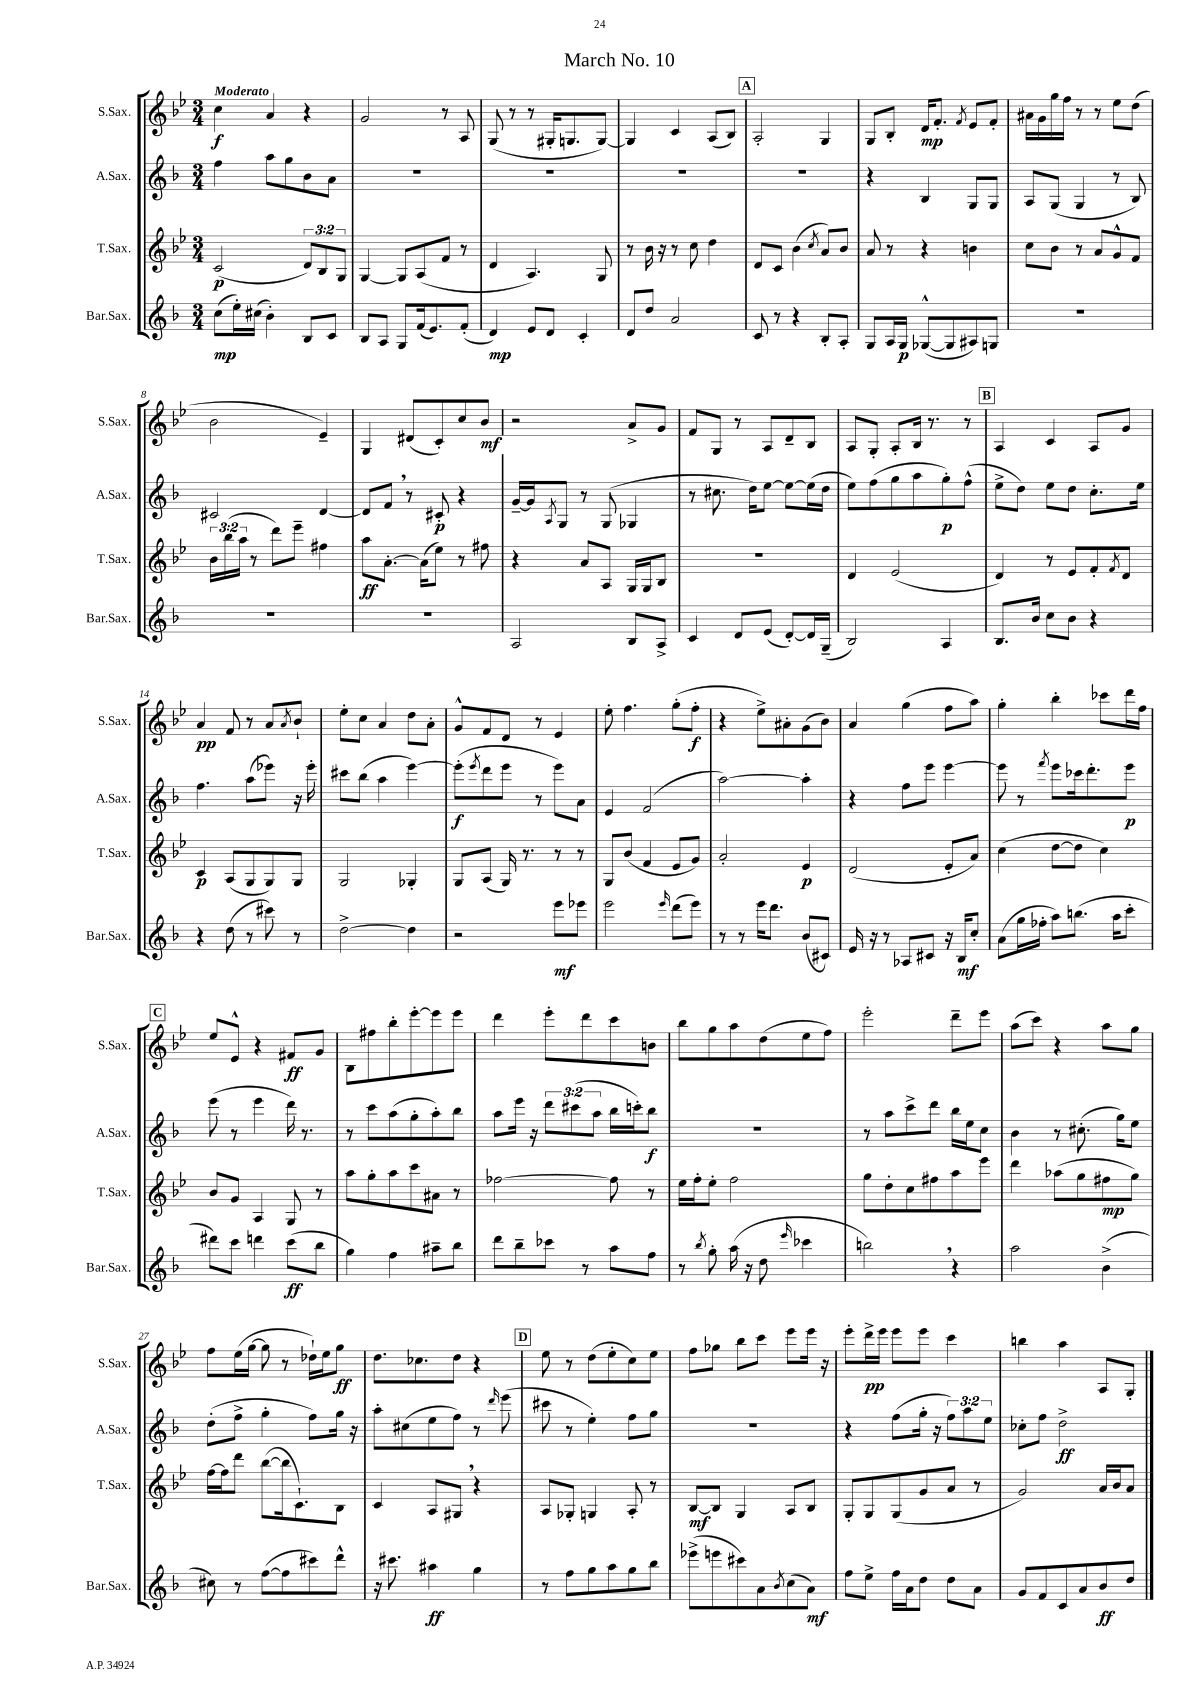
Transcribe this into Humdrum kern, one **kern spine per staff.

**kern	**dynam	**kern	**dynam	**kern	**dynam	**kern	**dynam
*part4	*part4	*part3	*part3	*part2	*part2	*part1	*part1
*staff4	*staff4	*staff3	*staff3	*staff2	*staff2	*staff1	*staff1
*I"Bar.Sax.	*	*I"T.Sax.	*	*I"A.Sax.	*	*I"S.Sax.	*
*I'Bar.Sax.	*	*I'T.Sax.	*	*I'A.Sax.	*	*I'S.Sax.	*
*clefG2	*	*clefG2	*	*clefG2	*	*clefG2	*
*k[b-]	*	*k[b-e-]	*	*k[b-]	*	*k[b-e-]	*
*M3/4	*	*M3/4	*	*M3/4	*	*M3/4	*
=1	=1	=1	=1	=1	=1	=1	=1
!	!	!	!	!	!	!LO:TX:a:B:t=Moderato	!
(8cc\L	mp	(2c/	p	4ff\	.	4cc\	f
16ee'\L)	.	.	.	.	.	.	.
(16cc#X\JJ	.	.	.	.	.	.	.
4b-'\)	.	.	.	8aa\L	.	4a/	.
.	.	.	.	8gg\	.	.	.
8B-/L	.	12d/L)	.	8b-\	.	4r	.
.	.	12B-/	.	.	.	.	.
8c/J	.	.	.	8a\J	.	.	.
.	.	12G/J	.	.	.	.	.
=2	=2	=2	=2	=2	=2	=2	=2
8B-/L	.	[4G/	.	2.r	.	2g/	.
8A/J	.	.	.	.	.	.	.
8G/L	.	8G/L]	.	.	.	.	.
(16f/k	.	(8A/	.	.	.	.	.
8.e/)	.	.	.	.	.	.	.
.	.	8f/J	.	.	.	8r	.
(8f'/J	.	8r	.	.	.	8A/	.
=3	=3	=3	=3	=3	=3	=3	=3
4d/)	mp	4d/	.	2.r	.	(8G/	.
.	.	.	.	.	.	8r	.
8e/L	.	4.A/)	.	.	.	8r	.
8d/J	.	.	.	.	.	16G#X'/KL	.
.	.	.	.	.	.	8.Gn/	.
4c'/	.	.	.	.	.	.	.
.	.	8G/	.	.	.	[8G/J)	.
=4	=4	=4	=4	=4	=4	=4	=4
8d/L	.	8r	.	2.r	.	4G/]	.
8dd/J	.	16b-\	.	.	.	.	.
.	.	16r	.	.	.	.	.
2a/	.	8r	.	.	.	4c/	.
.	.	8cc\	.	.	.	.	.
.	.	4dd\	.	.	.	(8A/L	.
.	.	.	.	.	.	8B-/J)	.
!!LO:REH:place=s1:t=A
=5	=5	=5	=5	=5	=5	=5	=5
8c/	.	8d/L	.	2.r	.	2A'/	.
8r	.	8c/J	.	.	.	.	.
4r	.	(4b-\	.	.	.	.	.
.	.	8qcc/	.	.	.	.	.
8B-'/L	.	8a/L)	.	.	.	4G/	.
8A'/J	.	8b-/J	.	.	.	.	.
=6	=6	=6	=6	=6	=6	=6	=6
8G/L	.	8a/	.	4r	.	8G/L	.
16A/L	.	8r	.	.	.	8B-'/J	.
16G/JJ	p	.	.	.	.	.	.
([8G-X^^/L	.	4r	.	4B-/	.	16d/KL	mp
.	.	.	.	.	.	8.f'/J	.
8G-/]	.	.	.	.	.	.	.
.	.	.	.	.	.	8qf/	.
8A#X/)	.	4bn\	.	8G/L	.	8e-/L	.
8Gn/J	.	.	.	8G/J	.	8f'/J	.
=7	=7	=7	=7	=7	=7	=7	=7
2.r	.	8cc\L	.	8A/L	.	16a#X\LL	.
.	.	.	.	.	.	16g\	.
.	.	8b-\J	.	(8G/J	.	16gg\	.
.	.	.	.	.	.	16ff\JJ	.
.	.	8r	.	4G/	.	8r	.
.	.	8a/L	.	.	.	8r	.
.	.	8g^^/	.	8r	.	8ee-\L	.
.	.	8f/J	.	8B-/)	.	(8dd\J	.
!!LO:LB:g=z
=8	=8	=8	=8	=8	=8	=8	=8
2.r	.	24b-\LL	.	2c#X/	.	2b-\	.
.	.	(24bb-\	.	.	.	.	.
.	.	24aa\JJ	.	.	.	.	.
.	.	8r	.	.	.	.	.
.	.	8ddd\L)	.	.	.	.	.
.	.	8eee-~\J	.	.	.	.	.
.	.	4ff#X\	.	[4d/	.	4e-~/)	.
=9	=9	=9	=9	=9	=9	=9	=9
2.r	.	8aa\L	ff	8d/L]	.	4G/	.
.	.	[8.a'\J	.	8f,/J	.	.	.
.	.	.	.	8r	.	(8d#X/L	.
.	.	(16a\KL]	.	.	.	.	.
.	.	8ee-\J)	.	8c#X'/	p	8c'/)	.
.	.	8r	.	4r	.	8cc/	.
.	.	8ff#X\	.	.	.	8b-/J	mf
=10	=10	=10	=10	=10	=10	=10	=10
2A/	.	4r	.	[16g~/LL	.	2r	.
.	.	.	.	16g/J]	.	.	.
.	.	.	.	8qA/	.	.	.
.	.	.	.	8G/J	.	.	.
.	.	8a/L	.	8r	.	.	.
.	.	8A/J	.	(8G/	.	.	.
8B-/L	.	16G/LL	.	4G-X/	.	8a^/L	.
.	.	16G/J	.	.	.	.	.
8A^/J	.	8B-/J	.	.	.	8g/J	.
=11	=11	=11	=11	=11	=11	=11	=11
4c/	.	2.r	.	8r	.	8f/L	.
.	.	.	.	8.cc#X\	.	8G/J	.
8d/L	.	.	.	.	.	8r	.
.	.	.	.	16dd\KL)	.	.	.
(8e/J	.	.	.	[8ee\J	.	8A/L	.
[8d'/L)	.	.	.	8ee\L_	.	8d~/	.
16d/L]	.	.	.	(16ee\L]	.	8B-/J	.
(16G~/JJ	.	.	.	16dd\JJ	.	.	.
=12	=12	=12	=12	=12	=12	=12	=12
2B-/)	.	4d/	.	8ee\L)	.	8A/L	.
.	.	.	.	(8ff\	.	8G'/J	.
.	.	(2e-/	.	8gg\	.	8A'/L	.
.	.	.	.	8aa\	.	16B-/Jk	.
.	.	.	.	.	.	8.r	.
4A/	.	.	.	8gg'\)	p	.	.
.	.	.	.	(8ff^^\J	.	8r	.
!!LO:REH:place=s1:t=B
=13	=13	=13	=13	=13	=13	=13	=13
8.B-/L	.	4d/)	.	8ee^\L	.	4A/	.
.	.	.	.	8dd\J)	.	.	.
16b-/Jk	.	.	.	.	.	.	.
8cc\L	.	8r	.	8ee\L	.	4c/	.
8b-\J	.	8e-/L	.	8dd\J	.	.	.
4r	.	8f'/	.	8.cc'\L	.	8A/L	.
.	.	8qf/	.	.	.	.	.
.	.	8d/J	.	.	.	8g/J	.
.	.	.	.	16ee\Jk	.	.	.
!!LO:LB:g=z
=14	=14	=14	=14	=14	=14	=14	=14
4r	.	4c/	p	4.ff\	.	4a/	pp
(8dd\	.	(8A/L	.	.	.	8f/	.
8r	.	8G/	.	(8aa\L	.	8r	.
8ccc#X\)	.	8G/)	.	8eee-X\J)	.	8a/L	.
.	.	.	.	.	.	8qa/	.
8r	.	8G/J	.	16r	.	8b-`/J	.
.	.	.	.	16eee-'\	.	.	.
=15	=15	=15	=15	=15	=15	=15	=15
[2dd^\	.	2G/	.	8ccc#X\L	.	8ee-'\L	.
.	.	.	.	(8bb-\J	.	8cc\J	.
.	.	.	.	4aa\	.	4a/	.
4dd\]	.	4G-X'/	.	[4eee\)	.	8dd\L	.
.	.	.	.	.	.	8a'\J	.
=16	=16	=16	=16	=16	=16	=16	=16
2r	.	8G/L	.	(8eee'\L]	f	8g^^/L	.
.	.	.	.	8qeee/	.	.	.
.	.	(8A/J	.	8ddd\	.	8f/	.
.	.	16G/)	.	8eee\J	.	8d/J	.
.	.	8.r	.	.	.	.	.
.	.	.	.	8r	.	8r	.
8eee\L	mf	8r	.	8eee\L)	.	4e-/	.
8eee-X\J	.	8r	.	8a\J	.	.	.
=17	=17	=17	=17	=17	=17	=17	=17
2eee\	.	8G/L	.	4e/	.	8ee-'\	.
.	.	(8b-/J	.	.	.	4.ff\	.
.	.	4f/	.	(2f/	.	.	.
16qqeee/	.	.	.	.	.	.	.
(8ddd\L	.	8e-/L	.	.	.	(8gg'\L	.
8eee\J)	.	8g/J)	.	.	.	8ff'\J	f
=18	=18	=18	=18	=18	=18	=18	=18
8r	.	2a'/	.	[2aa\)	.	4r	.
8r	.	.	.	.	.	.	.
16eee\KL	.	.	.	.	.	8ee-^\L)	.
8.ddd\J	.	.	.	.	.	.	.
.	.	.	.	.	.	8a#X'\	.
(8b-/L	.	4e-/	p	4aa'\]	.	(8g\	.
8c#X/J)	.	.	.	.	.	8b-\J)	.
=19	=19	=19	=19	=19	=19	=19	=19
16e/	.	(2d/	.	4r	.	4a/	.
16r	.	.	.	.	.	.	.
8r	.	.	.	.	.	.	.
8A-X/L	.	.	.	8ff\L	.	(4gg\	.
8c#X/J	.	.	.	8eee\J	.	.	.
16r	.	8e-'/L	.	[4eee\	.	8ff\L	.
16B-/KL	mf	.	.	.	.	.	.
8cc'/J	.	8a/J)	.	.	.	8aa\J)	.
=20	=20	=20	=20	=20	=20	=20	=20
(8a\L	.	(4cc\	.	8eee\]	.	4gg'\	.
16gg\L	.	.	.	8r	.	.	.
16ff-X'\JJ	.	.	.	.	.	.	.
.	.	.	.	8qfff/	.	.	.
8aa\L)	.	[8dd\L	.	8eee\L	.	4bb-'\	.
(8.bbn\J	.	8dd\J]	.	16ccc-X\k	.	.	.
.	.	.	.	8.ddd'\	.	.	.
.	.	4cc\)	.	.	.	8ccc-X\L	.
16aa\KL	.	.	.	.	.	.	.
8ccc'\J	.	.	.	8eee\J	p	16ddd\L	.
.	.	.	.	.	.	16ff\JJ	.
!!LO:LB:g=z
!!LO:REH:place=s1:t=C
=21	=21	=21	=21	=21	=21	=21	=21
8ddd#X\L)	.	8b-/L	.	(8eee\	.	8ee-/L	.
8ccc\J	.	8g/J	.	8r	.	8e-^^/J	.
4dddn\	.	4A/	.	4eee\	.	4r	.
(8ccc\L	ff	8G/	.	16ddd\)	.	8f#X/L	ff
.	.	.	.	8.r	.	.	.
8bb-\J	.	8r	.	.	.	8g/J	.
=22	=22	=22	=22	=22	=22	=22	=22
4gg\)	.	8aa\L	.	8r	.	8B-\L	.
.	.	8gg'\	.	8ccc\L	.	8ff#X\	.
4ff\	.	8aa\	.	(8aa\	.	8bb-'\	.
.	.	8ccc\	.	8gg'\	.	[8eee-'\	.
8aa#X~\L	.	8a#X\J	.	8aa'\)	.	8eee-\]	.
8bb-\J	.	8r	.	8bb-\J	.	8eee-\J	.
=23	=23	=23	=23	=23	=23	=23	=23
8ddd\L	.	[2ff-X\	.	8aa\L	.	4ddd\	.
8bb-~\	.	.	.	16eee\Jk	.	.	.
.	.	.	.	16r	.	.	.
8ccc-X\J	.	.	.	12ddd\L	.	8eee-'\L	.
.	.	.	.	(12ccc#X\	.	.	.
8r	.	.	.	.	.	8ddd\	.
.	.	.	.	12aa\J	.	.	.
8aa\L	.	8ff-\]	.	16bb-\LL	.	8ccc\	.
.	.	.	.	16cccn'\J)	.	.	.
8ff\J	.	8r	.	8bb-\J	f	8bn\J	.
=24	=24	=24	=24	=24	=24	=24	=24
8r	.	16ee-\LL	.	2.r	.	8bb-\L	.
.	.	16ff'\J	.	.	.	.	.
8qbb-/	.	.	.	.	.	.	.
8gg'\	.	8ee-'\J	.	.	.	8gg\	.
(16aa\	.	2ff\	.	.	.	8aa\	.
16r	.	.	.	.	.	.	.
8dd\	.	.	.	.	.	(8dd\	.
16qqeee/	.	.	.	.	.	.	.
4ccc-X\	.	.	.	.	.	8ee-\	.
.	.	.	.	.	.	8ff\J)	.
=25	=25	=25	=25	=25	=25	=25	=25
2bbn,\)	.	8gg\L	.	8r	.	2eee-'\	.
.	.	8dd'\	.	8aa\L	.	.	.
.	.	8cc\	.	8ccc^\	.	.	.
.	.	8ff#X\	.	8ddd\J	.	.	.
4r	.	8aa\	.	16bb-\LL	.	8ddd~\L	.
.	.	.	.	16ee\J	.	.	.
.	.	8eee-\J	.	8cc\J	.	8eee-\J	.
=26	=26	=26	=26	=26	=26	=26	=26
2aa\	.	4ddd\	.	4b-\	.	(8aa\L	.
.	.	.	.	.	.	8ccc\J)	.
.	.	(8aa-X\L	.	8r	.	4r	.
.	.	8gg\	.	(8.cc#X'\	.	.	.
(4b-^\	.	8ff#X\	mp	.	.	8aa\L	.
.	.	.	.	16gg\KL)	.	.	.
.	.	8gg\J)	.	8ee\J	.	8gg\J	.
!!LO:LB:g=z
=27	=27	=27	=27	=27	=27	=27	=27
8cc#X\)	.	[16ff\LL	.	(8dd'\L	.	8ff\L	.
.	.	16ff\J]	.	.	.	.	.
8r	.	8ddd\J	.	8ff^\J	.	(16ee-\L	.
.	.	.	.	.	.	[16gg\JJ	.
([8ff\L	.	([8bb-\L	.	4gg'\	.	8gg\]	.
8ff\]	.	16bb-\k]	.	.	.	8r	.
.	.	8.c`\)	.	.	.	.	.
8ccc#X\)	.	.	.	8ff\L)	.	16dd-X`\LL)	.
.	.	.	.	.	.	16ee-\J	.
8ddd^^\J	.	8B-\J	.	16gg\Jk	.	8gg\J	ff
.	.	.	.	16r	.	.	.
=28	=28	=28	=28	=28	=28	=28	=28
16r	.	4c/	.	8aa'\L	.	8.dd\L	.
8.ccc#X\	.	.	.	.	.	.	.
.	.	.	.	(8cc#X\	.	.	.
.	.	.	.	.	.	8.cc-X\	.
4aa#X\	ff	8A/L	.	8ee\	.	.	.
.	.	8G#X,/J	.	8ff\J)	.	8dd\J	.
4gg\	.	4r	.	8r	.	4r	.
.	.	.	.	16qqddd/	.	.	.
.	.	.	.	(8eee\	.	.	.
!!LO:REH:place=s1:t=D
=29	=29	=29	=29	=29	=29	=29	=29
8r	.	8A/L	.	8ccc#X\	.	8ee-\	.
8ff\L	.	8G-X'/J	.	8r	.	8r	.
8gg\	.	4Gn/	.	4ee'\)	.	(8dd\L	.
8aa\	.	.	.	.	.	8ee-'\	.
8gg\	.	8A'/	.	8ff\L	.	8cc\)	.
8bb-\J	.	8r	.	8gg\J	.	8ee-\J	.
=30	=30	=30	=30	=30	=30	=30	=30
(8eee-X^\L	.	[8B-/L	mf	2.r	.	8ff\L	.
8eeen\	.	8B-/J]	.	.	.	8gg-X\J	.
8ccc#X\)	.	4G/	.	.	.	8bb-\L	.
8a\	.	.	.	.	.	8ccc\J	.
8qb-/	.	.	.	.	.	.	.
(8cc\	.	8A/L	.	.	.	8eee-\L	.
8a\J)	mf	8B-/J	.	.	.	16eee-\Jk	.
.	.	.	.	.	.	16r	.
=31	=31	=31	=31	=31	=31	=31	=31
8ff\L	.	8G'/L	.	4r	.	8eee-'\L	.
8ee^\J	.	8G/	.	.	.	16ddd^\L	pp
.	.	.	.	.	.	16eee-\JJ	.
16ff\LL	.	(8G/	.	(8ff\L	.	8eee-\L	.
16a\J	.	.	.	.	.	.	.
8dd\J	.	8g/	.	16gg'\Jk	.	8eee-\J	.
.	.	.	.	16r	.	.	.
8dd\L	.	8a/J	.	12ff\L)	.	4ccc\	.
.	.	.	.	12aa\	.	.	.
8a\J	.	8r	.	.	.	.	.
.	.	.	.	12ee\J	.	.	.
=32	=32	=32	=32	=32	=32	=32	=32
8g/L	.	2g/)	.	8cc-X'\L	.	4bbn\	.
8f/	.	.	.	8ff\J	.	.	.
8c/	.	.	.	2dd^\	ff	4aa\	.
8a/	.	.	.	.	.	.	.
8b-/	ff	16a/LL	.	.	.	8A/L	.
.	.	16b-/J	.	.	.	.	.
8dd/J	.	8a/J	.	.	.	8G'/J	.
==	==	==	==	==	==	==	==
*-	*-	*-	*-	*-	*-	*-	*-
